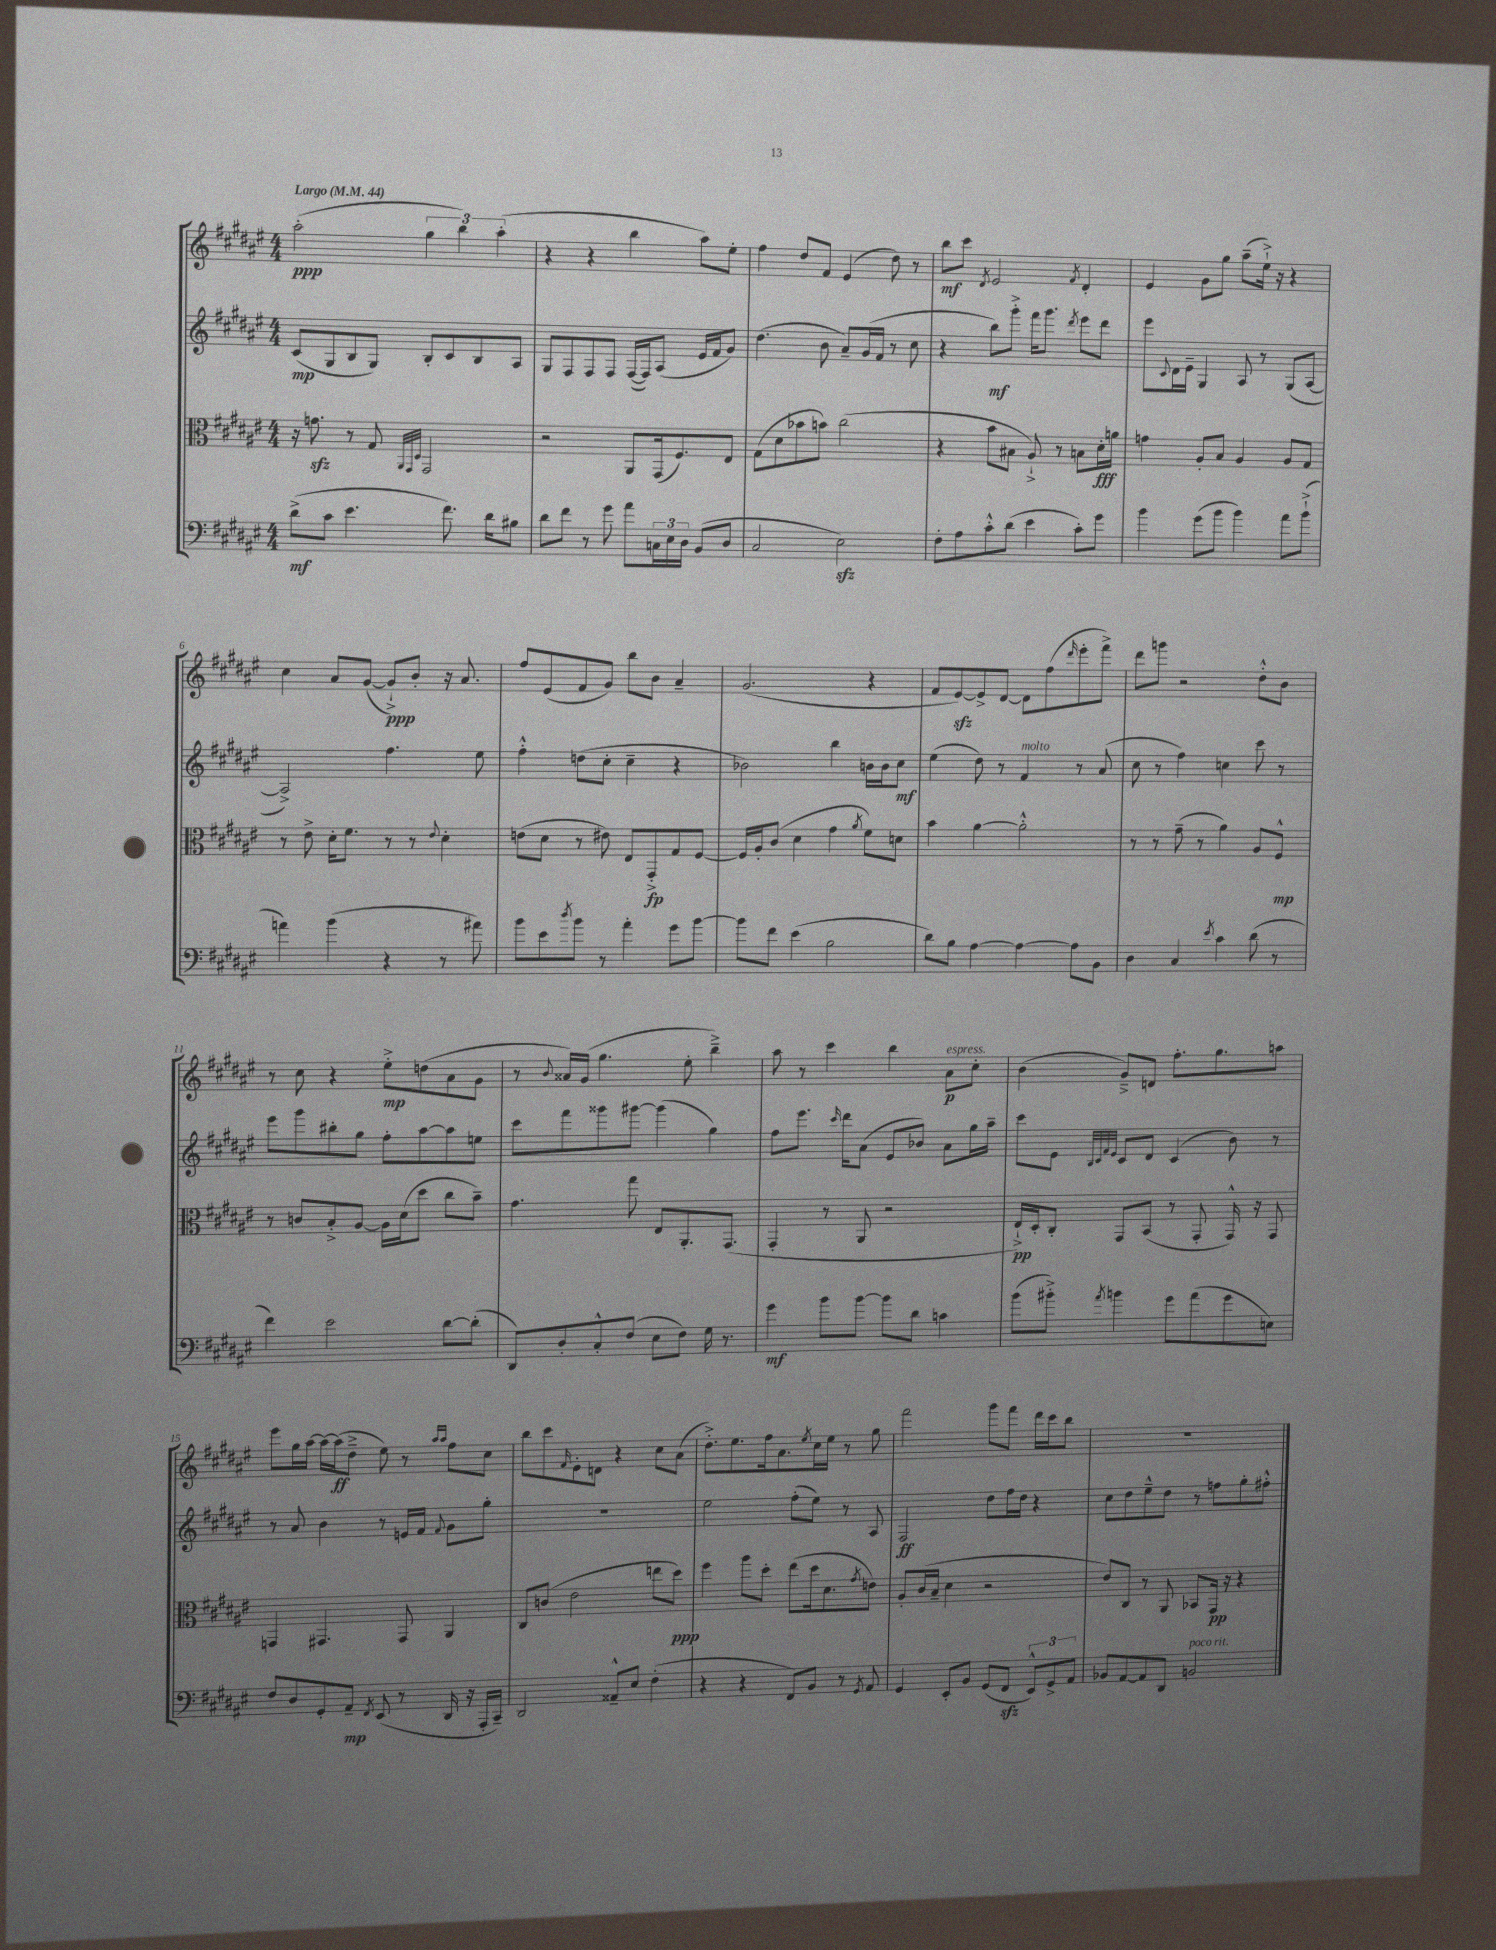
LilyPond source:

<<
\new StaffGroup <<
\new Staff = "s0" {
    \clef treble \key fis \major \numericTimeSignature \time 4/4 \tempo "Largo" 4 = 44
    ais''2-.\ppp( \tuplet 3/2 { gis''4 b''4) ais''4-.( } |
    r4 r4 b''4 ais''8) eis''8-. |
    fis''4 dis''8 fis'8 eis'4( dis''8) r8 |
    b''8\mf cis'''8 \acciaccatura { dis'8 } eis'2 \acciaccatura { fis'8 } dis'4-. |
    eis'4 gis'8 gis''8 ais''8--( eis''16-!->) r16 r4 |
    cis''4 ais'8 gis'8~( gis'8-!->\ppp) b'8-. r16 ais'8. |
    fis''8 eis'8( fis'8 gis'8) b''8 b'8 ais'4-- |
    gis'2.( r4 |
    fis'8 eis'8~\sfz) eis'8-> dis'8~ dis'8 fis''8( \grace { dis'''16 } eis'''8-. fis'''8->) |
    dis'''8 g'''8 r2 dis''8-.-^ b'8 |
    r8 cis''8 r4 eis''8-.->\mp d''8( ais'8 gis'8 |
    r8 \appoggiatura { b'8 } aisis'16) gis'16( gis''4. eis''8-. b''4--->) |
    ais''8 r8 cis'''4 b''4 ais'8\p^\markup { \italic "espress." } cis''8-. |
    b'4( gis'8--->) d'8 fis''8.-. gis''8. a''8 |
    eis'''8 gis''16 ais''16~ ais''16~ ais''16\ff( dis''8---> eis''8) r8 \grace { ais''16 ais''16 } fis''8 cis''8 |
    b''8 cis'''8 \grace { fis'16 } eis'8-. d'8 r4 cis''8 ais'8( |
    dis''8.-.->) eis''8. fis''16 ais'8. \acciaccatura { eis''8 } cis''16 eis''16 r8 gis''8 |
    fis'''2 gis'''8 fis'''8 dis'''16 cis'''16 b''8 |
    R1 \bar "|." |
}
\new Staff = "s1" {
    \clef treble \key fis \major \numericTimeSignature \time 4/4
    cis'8\mp( gis8 b8 gis8) b8-. cis'8 b8 ais8 |
    gis8 fis8 fis8 fis8 fis16~( fis16) ais8( eis'16 fis'16 gis'8) |
    dis''4.( b'8 ais'8--) gis'16( fis'16 r8 cis''8 |
    r4 b''8\mf) gis'''8-.-> fis'''16 gis'''8. \acciaccatura { dis'''8 } eis'''8 dis'''8 |
    eis'''8 \appoggiatura { cis'8 } dis'16 eis'16-- gis4 ais8 r8 gis8( ais8~ |
    ais2->) fis''4. eis''8 |
    fis''4-.-^ d''8( cis''8-. cis''4-- r4 |
    bes'2) b''4 b'16 b'16 cis''8\mf |
    eis''4( dis''8) r8 fis'4^\markup { \italic "molto" } r8 ais'8( |
    cis''8 r8 fis''4) c''4 cis'''8 r8 |
    eis'''8 gis'''8 bis''8-. gis''8 fis''8-. ais''8~ ais''8 e''8 |
    cis'''8 fis'''8 gisis'''8 gis'''8~ gis'''4( gis''4) |
    fis''8 eis'''8. \grace { cis'''16 } dis'''16 ais'8( eis'8 bes'8) ais'8 gis''16 ais''16-- |
    cis'''8 eis'8 \grace { b32 cis'32 fis'32 eis'32 } cis'8 dis'8 cis'4( b'8) r8 |
    r8 ais'8 b'4 r8 e'16 fis'16 \appoggiatura { fis'8 } gis'8 gis''8-. |
    R1 |
    eis''2 fis''8-.( eis''8) r8 ais8 |
    fis2\ff dis''8 fis''16 dis''16 r4 |
    cis''8 dis''8 eis''8---^ dis''8 r8 f''8 gis''8-. fis''8-.-^ \bar "|." |
}
\new Staff = "s2" {
    \clef alto \key fis \major \numericTimeSignature \time 4/4
    r16 g'8.\sfz r8 gis8 \grace { ais,32 gis,32 dis32 } gis,2 |
    r2 ais,8 gis,16( fis8.) eis8 |
    gis8( dis'8 bes'8 b'8) cis''2( |
    r4 b'8 bis8 ais8-!->) r8 b8 dis'16-.\fff a'16 |
    g'4 ais8-. b8 ais4 ais8 gis8 |
    r8 eis'8-> dis'16-. fis'8. r8 r8 \appoggiatura { eis'8 } dis'4-. |
    e'8( dis'8 r8 eis'8) eis8 gis,8-.->\fp gis8 fis8~ |
    fis16 ais16-. cis'8( dis'4 gis'4 \acciaccatura { ais'8 } fis'8) d'8 |
    b'4 ais'4~ ais'2-.-^ |
    r8 r8 gis'8--( r8 ais'4) ais8 fis8-^\mp |
    r8 c'8 b8-.-> ais8~ ais16 dis'16( dis''8 cis''8 b'8--) |
    gis'4. gis''8 eis8 ais,8.-. gis,8.( |
    gis,4-. r8 ais,8 r2 |
    eis16-!->\pp) dis16-. cis8-. gis,8 b,8( r8 gis,8-. gis,16-^) r16 gis,8 |
    g,4 gis,4. gis,8 ais,4 |
    cis8 c'8( eis'2 e''8 dis''8\ppp) |
    fis''4 ais''8 dis''8-. eis''8( dis''16 dis'8. \acciaccatura { gis'8 } e'8) |
    ais8-. cis'16( b16-- dis'4 r2 |
    eis'8) cis8 r8 ais,8 bes,8 gis,16\pp r16 r4 \bar "|." |
}
\new Staff = "s3" {
    \clef bass \key fis \major \numericTimeSignature \time 4/4
    dis'8->\mf( cis'8 eis'4. fis'8.) dis'16 bis8 |
    dis'8 fis'8 r8 gis'8 ais'8 \tuplet 3/2 { c16 eis16 dis16 } b,8( dis8 |
    cis2 eis2\sfz) |
    fis8-. ais8 cis'8-.-^ dis'8( eis'4 cis'8-.) gis'8 |
    b'4 gis'8( b'8 b'4) ais'8 b'8-!->( |
    a'4) b'4( r4 r8 ais'8) |
    b'8 eis'8 \acciaccatura { dis''8 } b'8 r8 ais'4-. gis'8 b'8~ |
    b'8 fis'8 eis'4( b2 |
    dis'8) b8 ais4~ ais4~ ais8 b,8 |
    dis4 cis4 \acciaccatura { eis'8 } cis'4 dis'8( r8 |
    fis'4) eis'2 dis'8~ dis'8-.( |
    dis,8) dis8-. cis8-.-^ fis8( eis8 fis8) gis16 r8. |
    gis'4\mf b'8 b'8~ b'8 dis'8 c'4 |
    b'8( bis'8-.->) \acciaccatura { ais'8 } b'4 gis'8 ais'8( gis'8 e8) |
    fis8 dis8 gis,8-. ais,8--\mp \acciaccatura { fis,8 } eis,8( r8 dis,16 r16 ais,,16-. cis,16--) |
    dis,2 aisis,8---^ eis8 fis4-.( |
    r4 r4 fis,8) b,8 r8 \acciaccatura { gis,8 } ais,8 |
    gis,4 eis,8-. b,8 gis,8( fis,8\sfz \tuplet 3/2 { eis,8-^) gis,8-> ais,8 } |
    bes,8 ais,8~ ais,8 dis,8 b,2^\markup { \italic "poco rit." } \bar "|." |
}
>>
>>
